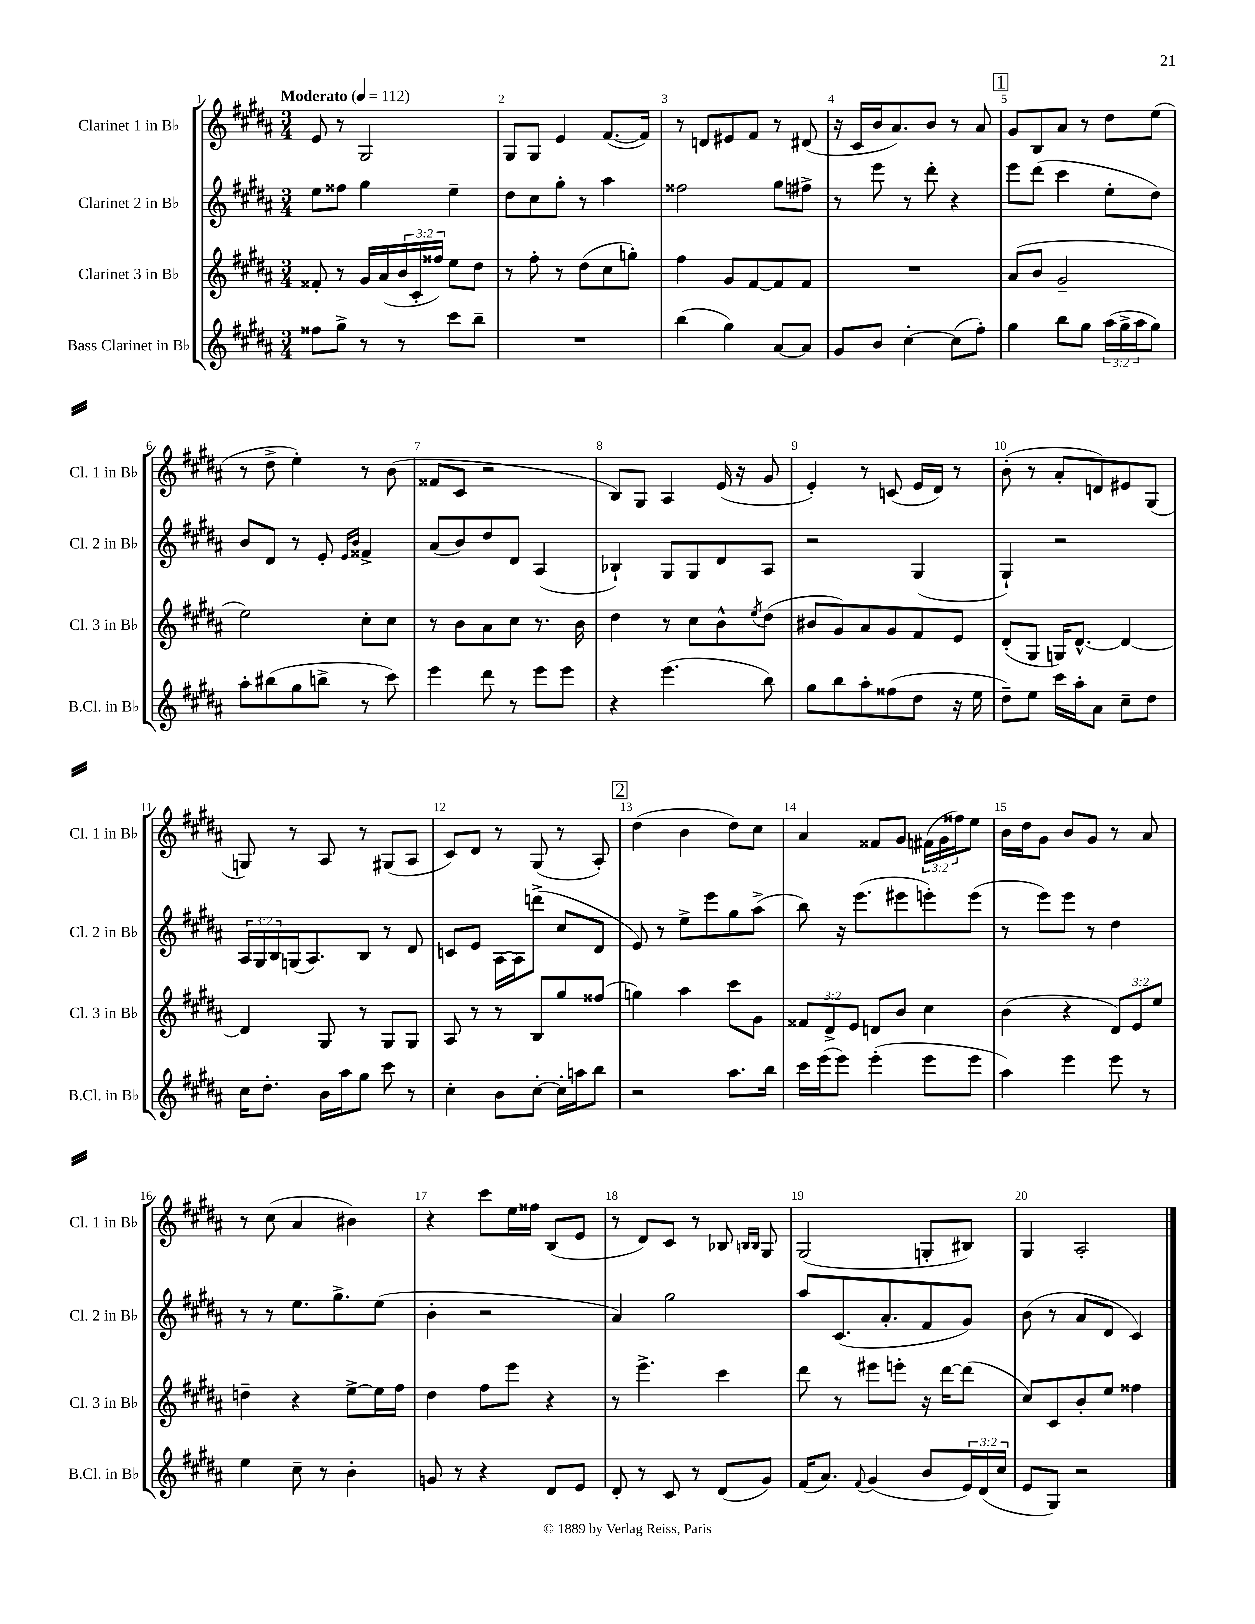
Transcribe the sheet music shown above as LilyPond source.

<<
\new StaffGroup <<
\new Staff = "s0" \with { instrumentName = "Clarinet 1 in Bb" shortInstrumentName = "Cl. 1 in Bb" } {
    \clef treble \key b \major \numericTimeSignature \time 3/4 \override Staff.TupletNumber.text = #tuplet-number::calc-fraction-text \tempo "Moderato" 4 = 112
    e'8 r8 gis2 |
    gis8 gis8 e'4 fis'8.~( fis'16) |
    r8 d'8 eis'8 fis'8 r8 dis'8( |
    r16 cis'16 b'16 ais'8.) b'8 r8 ais'8 |
    \mark \markup { \box "1" } gis'8 b8 ais'8 r8 dis''8 e''8( |
    r8 dis''8-> e''4-.) r8 b'8( |
    fisis'8 cis'8 r2 |
    b8) gis8 ais4 e'16( r16 gis'8 |
    e'4-.) r8 c'8( e'16 dis'16) r8 |
    b'8-.( r8 ais'8-. d'8) eis'8 gis8( |
    g8) r8 ais8 r8 gis8( ais8 |
    cis'8) dis'8 r8 gis8( r8 ais8-.) |
    \mark \markup { \box "2" } dis''4( b'4 dis''8) cis''8 |
    ais'4 fisis'8 gis'8 \tuplet 3/2 { fis'16( gis'16 fisis''16) } e''8 |
    b'16 dis''16 gis'8 b'8 gis'8 r8 ais'8 |
    r8 cis''8( ais'4 bis'4) |
    r4 cis'''8 e''16 fisis''16 b8( e'8 |
    r8 dis'8) cis'8 r8 bes8 \grace { b16 b16 } gis8 |
    gis2( g8-. bis8) |
    gis4 ais2-. \bar "|." |
}
\new Staff = "s1" \with { instrumentName = "Clarinet 2 in Bb" shortInstrumentName = "Cl. 2 in Bb" } {
    \clef treble \key b \major \numericTimeSignature \time 3/4 \override Staff.TupletNumber.text = #tuplet-number::calc-fraction-text
    e''8 fisis''8 gis''4 e''4-- |
    dis''8 cis''8 gis''8-. r8 ais''4 |
    fisis''2 gis''8 fis''8-> |
    r8 e'''8 r8 dis'''8-. r4 |
    \mark \markup { \box "1" } e'''8 dis'''8( cis'''4 e''8-. dis''8) |
    b'8 dis'8 r8 e'8-. \grace { e'16 b'16 } fisis'4-> |
    ais'8( b'8) dis''8 dis'8 ais4( |
    bes4-!) gis8 gis8 dis'8 ais8 |
    r2 gis4( |
    gis4-!) r2 |
    \tuplet 3/2 { ais16 gis16 b16 } g16( ais8.) b8 r8 dis'8 |
    c'8 e'8 ais16~ ais16 d'''8->( cis''8 dis'8 |
    \mark \markup { \box "2" } e'8) r8 e''8-> e'''8 gis''8 ais''8->( |
    b''8) r16 e'''8.( eis'''8 e'''8-.) e'''8( |
    r8 e'''8) e'''8 r8 dis''4 |
    r8 r8 e''8. gis''8.-> e''8( |
    b'4-. r2 |
    ais'4) gis''2 |
    ais''8 cis'8.( ais'8.-. fis'8 gis'8) |
    b'8( r8 ais'8 dis'8 cis'4) \bar "|." |
}
\new Staff = "s2" \with { instrumentName = "Clarinet 3 in Bb" shortInstrumentName = "Cl. 3 in Bb" } {
    \clef treble \key b \major \numericTimeSignature \time 3/4 \override Staff.TupletNumber.text = #tuplet-number::calc-fraction-text
    fisis'8-. r8 gis'16 ais'16( \tuplet 3/2 { b'16 cis'16-. fisis''16) } e''8 dis''8 |
    r8 fis''8-. r8 dis''8( cis''8 g''8-.) |
    fis''4 gis'8 fis'8~ fis'8 fis'8 |
    R2. |
    \mark \markup { \box "1" } ais'8( b'8 gis'2-- |
    e''2) cis''8-. cis''8 |
    r8 b'8 ais'8 cis''8 r8. b'16 |
    dis''4 r8 cis''8 b'8-^ \acciaccatura { e''8 } dis''8( |
    bis'8 gis'8) ais'8 gis'8 fis'8 e'8 |
    dis'8-.( gis8 g16) dis'8.~-^ dis'4~ |
    dis'4 gis8 r8 gis8 gis8 |
    ais8 r8 r8 b8 gis''8 fisis''8( |
    \mark \markup { \box "2" } g''4) ais''4 cis'''8 gis'8 |
    \tuplet 3/2 { fisis'8 dis'8-> e'8 } d'8 b'8 cis''4 |
    b'4( r4 \tuplet 3/2 { dis'8) e'8 e''8 } |
    d''4-- r4 e''8~-> e''16 fis''16 |
    dis''4 fis''8 e'''8 r4 |
    r8 e'''4.-> cis'''4 |
    dis'''8 r8 eis'''8 e'''8-. r16 dis'''16~ dis'''8( |
    cis''8) cis'8 b'8-. e''8 fisis''4 \bar "|." |
}
\new Staff = "s3" \with { instrumentName = "Bass Clarinet in Bb" shortInstrumentName = "B.Cl. in Bb" } {
    \clef treble \key b \major \numericTimeSignature \time 3/4 \override Staff.TupletNumber.text = #tuplet-number::calc-fraction-text
    fisis''8 gis''8-> r8 r8 cis'''8 b''8-- |
    R2. |
    b''4( gis''4) ais'8~ ais'8 |
    gis'8 b'8 cis''4~-. cis''8( fis''8-.) |
    \mark \markup { \box "1" } gis''4 b''8 gis''8 \tuplet 3/2 { ais''16( gis''16-> ais''16 } gis''8) |
    ais''8-. bis''8( gis''8 b''8-> r8 cis'''8) |
    e'''4 dis'''8 r8 e'''8 e'''8 |
    r4 e'''4.( b''8) |
    gis''8 b''8 ais''8-. fisis''8( dis''8 r16 e''16 |
    dis''8--) e''8 cis'''16 ais''16-. ais'8 cis''8-- dis''8 |
    cis''16 dis''8.-. b'16 ais''16 gis''8 cis'''8 r8 |
    cis''4-. b'8 cis''8~-. cis''16-. a''16 b''8 |
    \mark \markup { \box "2" } r2 ais''8. b''16 |
    cis'''16 e'''16( e'''8) e'''4-.( e'''8 e'''8 |
    ais''4) e'''4 e'''8 r8 |
    e''4 cis''8-- r8 b'4-. |
    g'8 r8 r4 dis'8 e'8 |
    dis'8-. r8 cis'8 r8 dis'8( gis'8) |
    fis'16( ais'8.) \appoggiatura { fis'8 } gis'4( b'8 \tuplet 3/2 { e'16) dis'16( cis''16 } |
    e'8 gis8) r2 \bar "|." |
}
>>
>>
\layout { \context { \Score \override BarNumber.break-visibility = ##(#f #t #t) barNumberVisibility = #all-bar-numbers-visible } }
